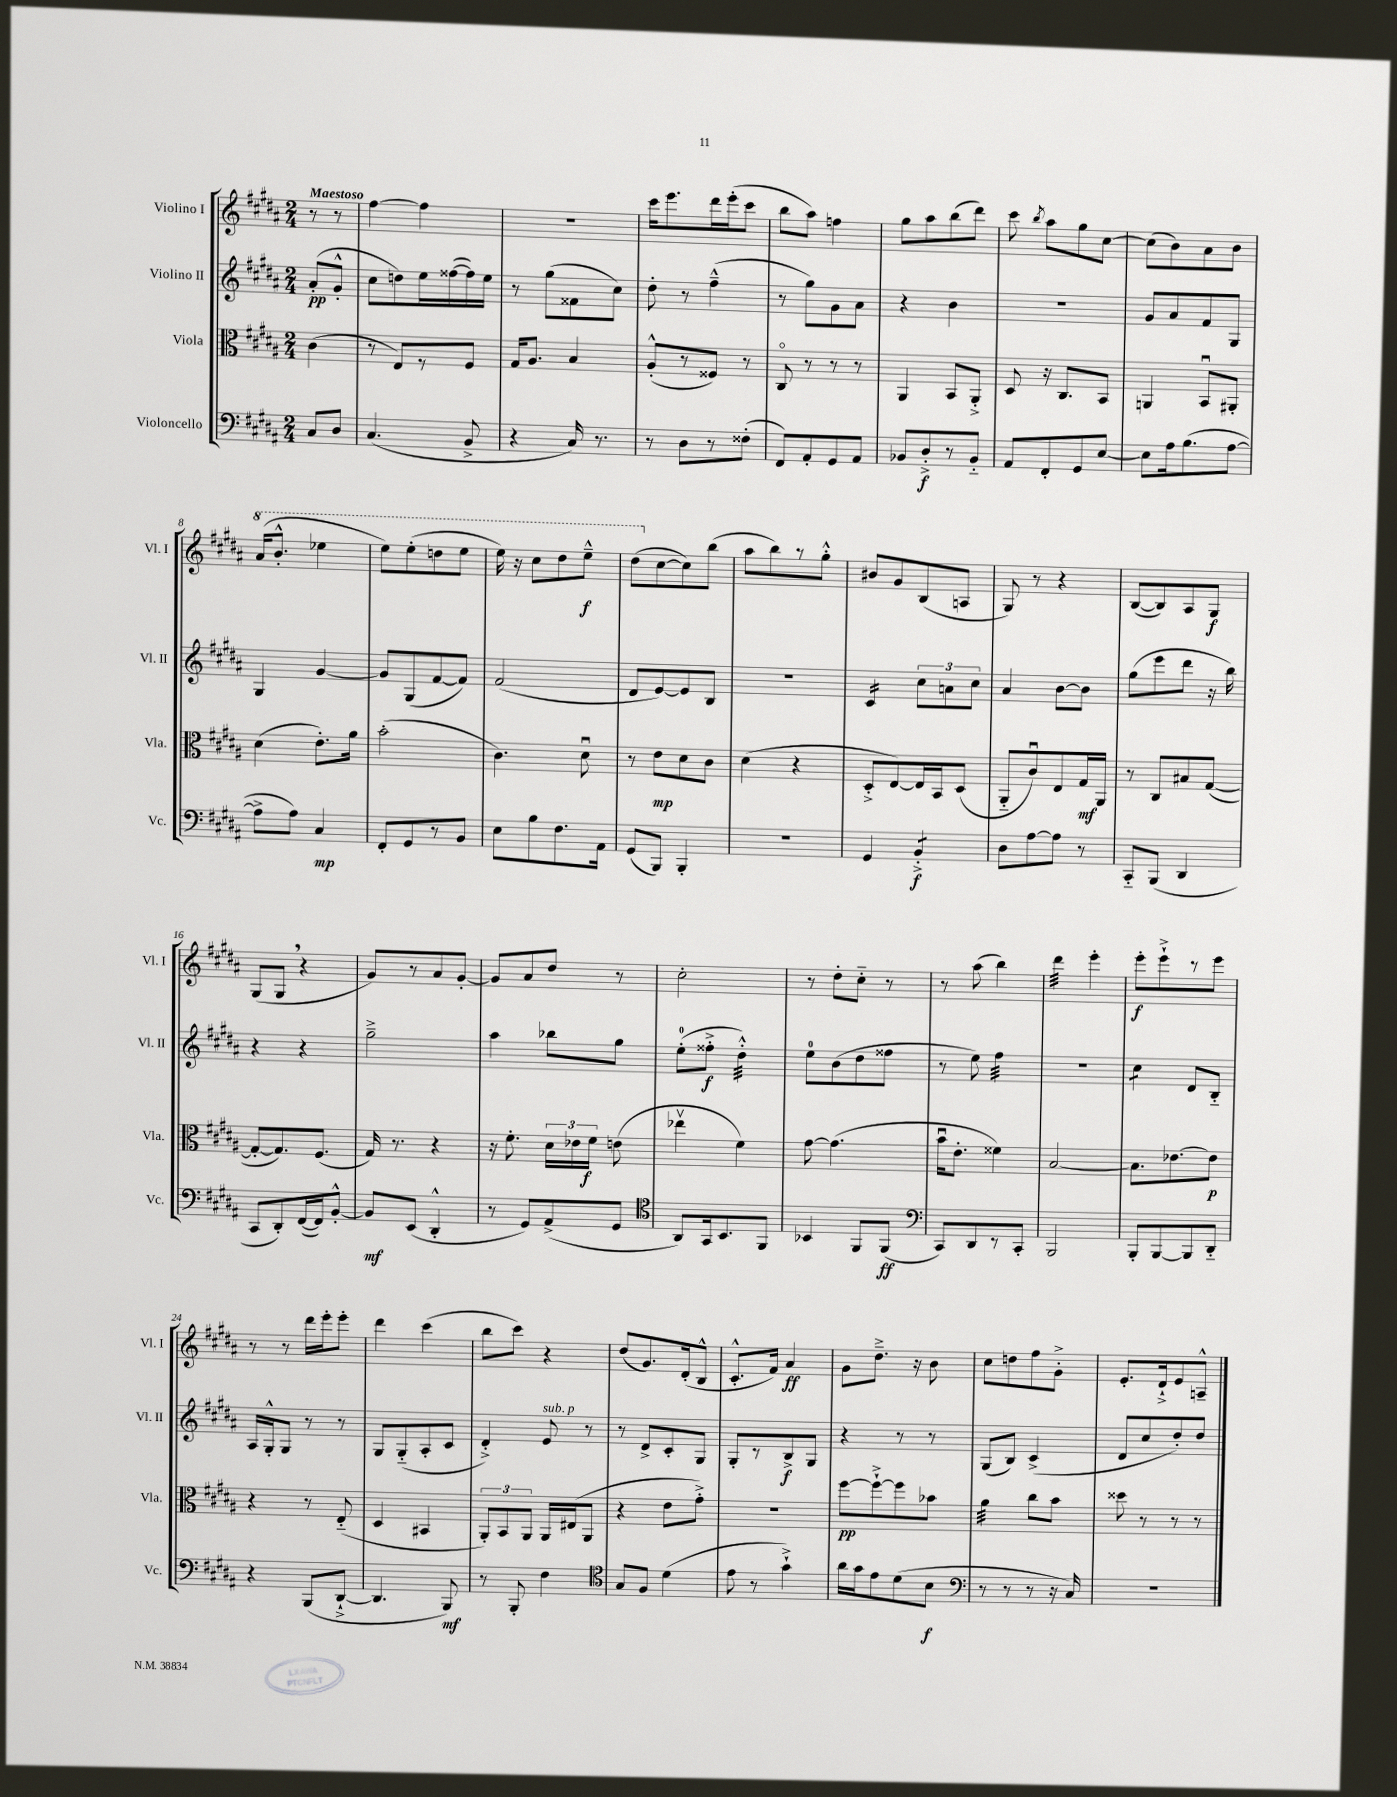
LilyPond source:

<<
\new StaffGroup <<
\new Staff = "s0" \with { instrumentName = "Violino I" shortInstrumentName = "Vl. I" } {
    \clef treble \key b \major \numericTimeSignature \time 2/4 \partial 4 \tempo "Maestoso"
    \autoBeamOff r8 r8 |
    fis''4~ fis''4 |
    r2 |
    cis'''16[ e'''8. dis'''16 e'''16-.( cis'''8] |
    b''8[ ais''8]) f''4 |
    gis''8[ ais''8 b''8( dis'''8]) |
    cis'''8 \acciaccatura { b''8 } ais''8[ gis''8 cis''8]~ |
    cis''8[( b'8) ais'8 b'8] |
    \ottava #1 ais''16[( b''8.]-.-^ ees'''4 |
    e'''8[) e'''8-.( d'''8 e'''8] |
    e'''16) r16 cis'''8[ dis'''8 e'''8]---^\f |
    dis'''8[( \ottava #0 cis''8~ cis''8) b''8]( |
    ais''8[ b''8) r8 gis''8]-.-^ |
    bis'8[ gis'8 b8( a8] |
    gis8) r8 r4 |
    b8[~( b8) ais8 gis8]\f |
    gis8[( gis8] \breathe r4 |
    gis'8[) r8 ais'8 gis'8]~-. |
    gis'8[ ais'8 dis''8] r8 |
    cis''2-. |
    r8 dis''8[-. cis''8]-_ r8 |
    r8 ais''8( b''4) |
    dis'''4:32 e'''4-. |
    e'''8[-.\f e'''8-!-> r8 e'''8] |
    r8 r8 dis'''16[ e'''16-. e'''8]-. |
    dis'''4 cis'''4( |
    b''8[ cis'''8]) r4 |
    dis''8[( gis'8.) dis'16-.( b8]-^ |
    cis'8.[-.-^ fis'16]) ais'4\ff |
    gis'8[ dis''8.]---> r16 b'8 |
    cis''8[ d''8 fis''8 gis'8]-.-> |
    e'8.[-. dis'16-!-> e'8 a8]---^ \bar "|." |
}
\new Staff = "s1" \with { instrumentName = "Violino II" shortInstrumentName = "Vl. II" } {
    \clef treble \key b \major \numericTimeSignature \time 2/4 \partial 4
    \autoBeamOff ais'8[-.\pp( gis'8]-.-^ |
    cis''8[ d''8) e''16 fisis''16~( fisis''16) e''16] |
    r8 gis''8[( fisis'8 cis''8]) |
    dis''8-. r8 fis''4---^( |
    r8 gis''8[) gis'8 ais'8] |
    r4 b'4 |
    r2 |
    gis'8[ ais'8 fis'8 gis8] |
    gis4 gis'4~ |
    gis'8[ gis8( fis'8~ fis'8]) |
    fis'2( |
    dis'8[ e'8~) e'8 b8] |
    R2 |
    cis'4:16 \tuplet 3/2 { cis''8[ a'8 cis''8] } |
    ais'4 b'8[~ b'8] |
    gis''8[( e'''8 dis'''8] r16 b''16) |
    r4 r4 |
    gis''2---> |
    ais''4 bes''8[ gis''8] |
    e''8[-0-.( fisis''8]-.->\f dis''4:32-.-^) |
    e''8[-0 b'8( dis''8 fisis''8] |
    r8 e''8) fis''4:32 |
    R2 |
    cis''4:8 dis'8[ b8]-_ |
    ais16[ gis16-.-^ gis8] r8 r8 |
    gis8[ gis8-_( ais8-. cis'8] |
    dis'4-.->) e'8^\markup { \italic "sub. p" } r8 |
    r8 dis'8[-> cis'8-. gis8] |
    gis8[-. r8 b8->\f gis8] |
    r4 r8 r8 |
    gis8[( b8]) cis'4->( |
    dis'8[ cis''8 dis''8-.) dis''8] \bar "|." |
}
\new Staff = "s2" \with { instrumentName = "Viola" shortInstrumentName = "Vla." } {
    \clef alto \key b \major \numericTimeSignature \time 2/4 \partial 4
    \autoBeamOff cis'4( |
    r8 e8[) r8 fis8] |
    gis16[ ais8.] b4 |
    ais8[-.-^( r8 fisis8]) r8 |
    cis8\flageolet r8 r8 r8 |
    ais,4 b,8[ ais,8]-.-> |
    dis8 r16 cis8.[ b,8] |
    a,4 b,8[\downbow ais,8]-. |
    dis'4( e'8.[-.) ais'16] |
    b'2-.( |
    cis'4.) dis'8\downbow |
    r8 e'8[\mp dis'8 cis'8] |
    dis'4( r4 |
    dis8[-.-> e8~) e16 b,16 dis8]( |
    ais,8[-_ cis'8\downbow) e8 gis16\mf ais,16] |
    r8 cis8[ bis8 gis8]~( |
    gis8[~-. gis8.) fis8.]( |
    gis16) r8. r4 |
    r16 fis'8.-. \tuplet 3/2 { dis'16[ ees'16 fis'16]\f } e'8( |
    ees''4\upbow fis'4) |
    gis'8~ gis'4.( |
    b'16[\downbow e'8.]-. fisis'4) |
    b2~ |
    b8.[ ees'8.~ ees'8]\p |
    r4 r8 e8-_( |
    dis4 bis,4 |
    \tuplet 3/2 { ais,8[-.) b,8 ais,8] } ais,16[ eis16( ais,8] |
    r4 e'8[ gis'8]-.->) |
    R2 |
    fis''8[~\pp fis''8~-!-> fis''8 bes'8] |
    ais'4:32 cis''8[ b'8] |
    disis''8 r8 r8 r8 \bar "|." |
}
\new Staff = "s3" \with { instrumentName = "Violoncello" shortInstrumentName = "Vc." } {
    \clef bass \key b \major \numericTimeSignature \time 2/4 \partial 4
    \autoBeamOff cis8[ dis8] |
    cis4.( b,8-> |
    r4 cis16) r8. |
    r8 dis8[ r8 fisis8]-.( |
    fis,8[) ais,8-. gis,8 ais,8] |
    bes,8[ dis8-.->\f r8 bes,8]-_ |
    ais,8[ fis,8-. gis,8 e8]~ |
    e8[ ais16 b8.( ais8]~ |
    ais8[-> ais8]) cis4\mp |
    fis,8[-. gis,8 r8 b,8] |
    e8[ b8 fis8. ais,16] |
    gis,8[( b,,8]) b,,4-. |
    R2 |
    gis,4 b,4:8-.->\f |
    dis8[ ais8~ ais8] r8 |
    cis,8[-_ b,,8]( dis,4 |
    cis,8[ dis,8-.) fis,16~( fis,16) b,8]~-.-^ |
    b,8[\mf e,8]( dis,4-.-^ |
    r8 gis,8[) ais,8->( gis,8] |
    \clef tenor ais,8[) gis,16 b,8. fis,8] |
    bes,4 fis,8[ fis,8]\ff( |
    \clef bass cis,8[) dis,8 r8 cis,8]-. |
    b,,2 |
    b,,8[-. b,,8~ b,,8 dis,8]-_ |
    r4 b,,8[( dis,8]~-!-> |
    dis,4. b,,8\mf) |
    r8 b,,8-. fis4 |
    \clef tenor gis8[ fis8] dis'4( |
    e'8 r8 gis'4-!->) |
    ais'16[ gis'16 e'8 dis'8( b8]\f |
    \clef bass r8 r8 r8 r16 cis16) |
    r2 \bar "|." |
}
>>
>>
